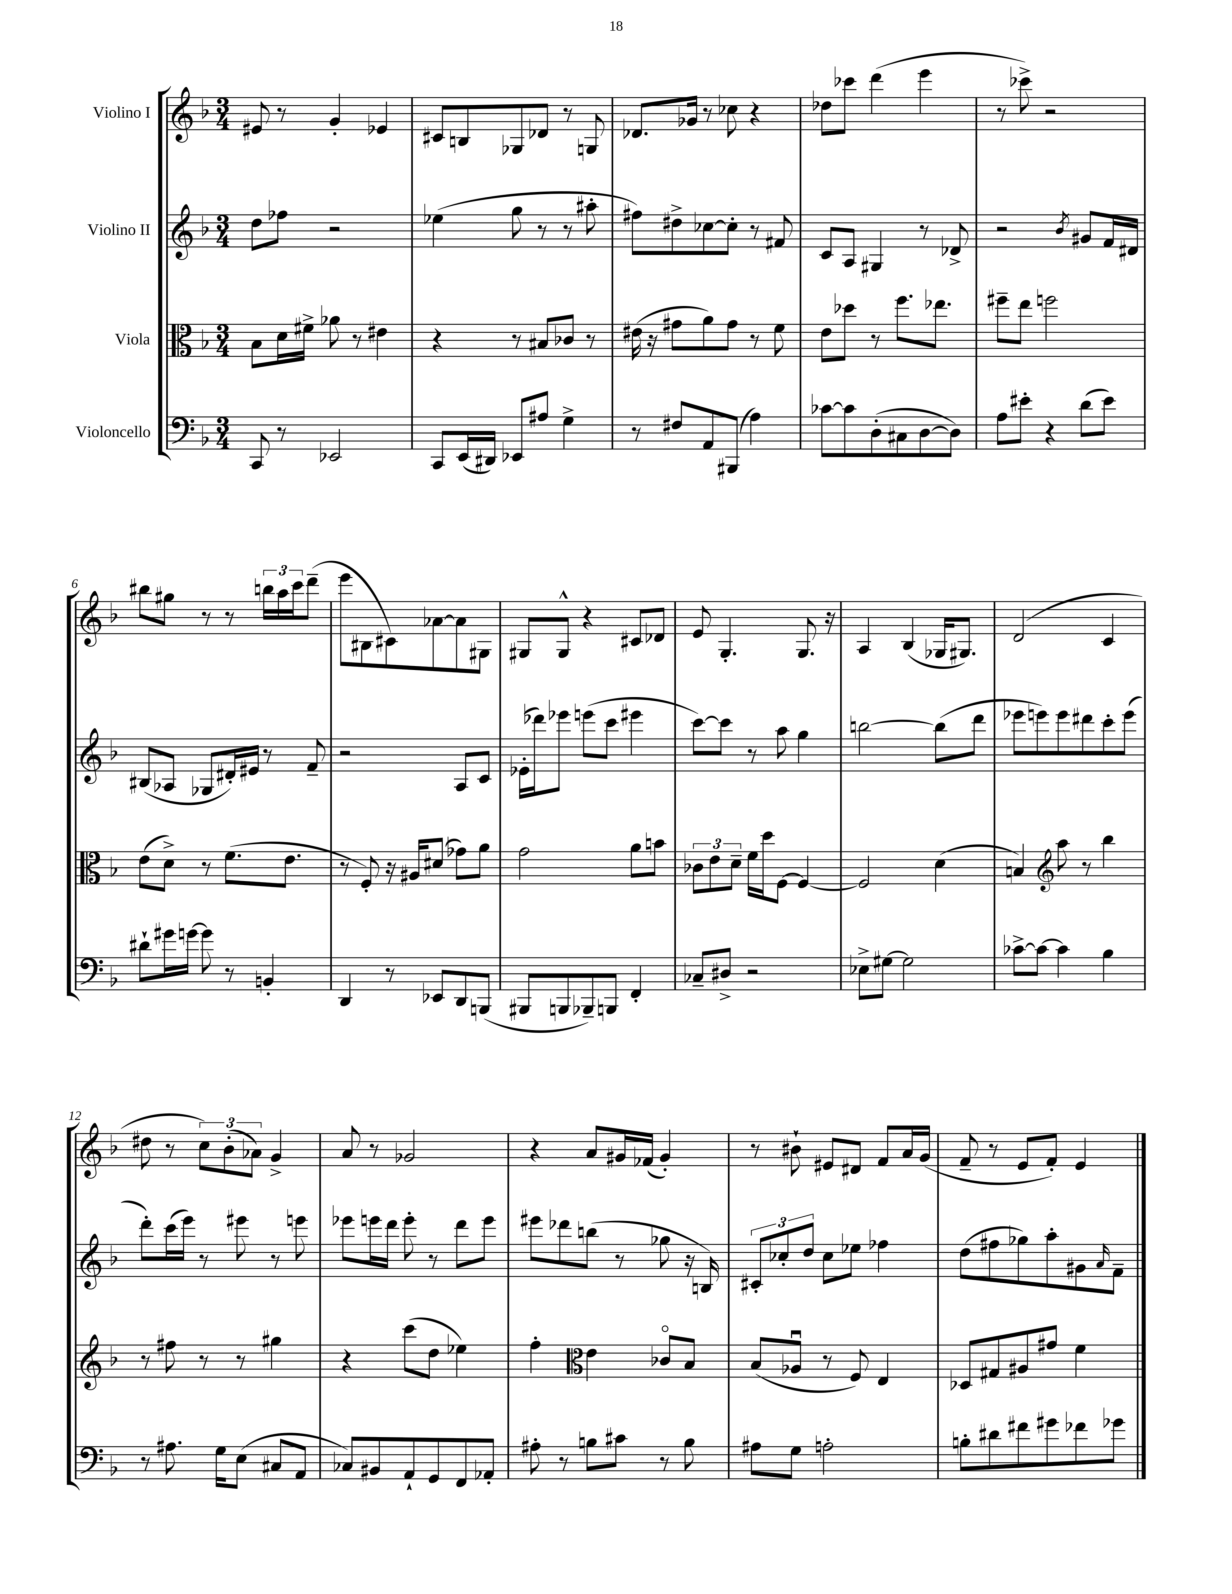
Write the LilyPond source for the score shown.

<<
\new StaffGroup <<
\new Staff = "s0" \with { instrumentName = "Violino I" } {
    \clef treble \key f \major \numericTimeSignature \time 3/4
    eis'8 r8 g'4-. ees'4 |
    cis'8 b8 ges8 des'8 r8 g8 |
    des'8. ges'16 r8 ces''8 r4 |
    des''8 ces'''8 d'''4( e'''4 |
    r8 ces'''8->) r2 |
    bis''8 gis''8 r8 r8 \tuplet 3/2 { b''16 a''16 c'''16 } d'''8--( |
    e'''8 bis8 cis'8) aes'8~ aes'8 gis8 |
    gis8 gis8-^ r4 cis'8 des'8 |
    e'8 g4.-. g8. r16 |
    a4 bes4( ges16 gis8.) |
    d'2( c'4 |
    dis''8 r8 \tuplet 3/2 { c''8) bes'8-.( aes'8) } g'4-> |
    a'8 r8 ges'2 |
    r4 a'8 gis'16 fes'16( gis'4-.) |
    r8 bis'8-! eis'8 dis'8 f'8 a'16 g'16( |
    f'8-- r8 e'8 f'8-.) e'4 \bar "|." |
}
\new Staff = "s1" \with { instrumentName = "Violino II" } {
    \clef treble \key f \major \numericTimeSignature \time 3/4
    d''8 fes''8 r2 |
    ees''4( g''8 r8 r8 ais''8-. |
    fis''8) dis''8-> ces''8~ ces''8-. r8 fis'8 |
    c'8 a8 gis4 r8 des'8-> |
    r2 \acciaccatura { bes'8 } gis'8 f'16 dis'16 |
    bis8( aes8 ges8 dis'16-.) eis'16 r8 f'8-- |
    r2 a8 c'8 |
    ees'16-.( des'''16) ees'''8 e'''8( c'''8 eis'''4 |
    c'''8~) c'''8 r8 a''8 g''4 |
    b''2~ b''8( d'''8 |
    ees'''8 e'''8) e'''8 dis'''8 c'''8-. e'''8( |
    d'''8-.) c'''16( e'''16) r8 eis'''8 r8 e'''8 |
    ees'''8 e'''16 d'''16 e'''8-. r8 d'''8 e'''8 |
    eis'''8 des'''8 b''8( r8 ges''8 r16 b16) |
    \tuplet 3/2 { cis'8-. ces''8-. d''8 } ces''8 ees''8 fes''4 |
    d''8( fis''8 ges''8) a''8-. gis'8 \grace { a'16 } f'8-- \bar "|." |
}
\new Staff = "s2" \with { instrumentName = "Viola" } {
    \clef alto \key f \major \numericTimeSignature \time 3/4
    bes8 d'16 fis'16-> aes'8 r8 eis'4 |
    r4 r8 bis8 ces'8 r8 |
    eis'16( r16 gis'8 a'8) gis'8 r8 f'8 |
    e'8 des''8 r8 f''8. ees''8. |
    fis''8-- e''8 f''2 |
    e'8( d'8->) r8 f'8.( e'8. |
    r8 f8-.) r16 ais16 dis'8( ges'8) a'8 |
    g'2 a'8 b'8 |
    \tuplet 3/2 { ces'8 e'8 d'8-- } f'16 d''16 f8~ f4~ |
    f2 d'4( |
    b4) \clef treble a''8 r8 bes''4 |
    r8 fis''8 r8 r8 gis''4 |
    r4 c'''8( d''8 ees''4) |
    f''4-. \clef alto e'4 ces'8\flageolet bes8 |
    bes8( aes8\downbow r8 f8) e4 |
    des8 gis8 ais8 gis'8 f'4 \bar "|." |
}
\new Staff = "s3" \with { instrumentName = "Violoncello" } {
    \clef bass \key f \major \numericTimeSignature \time 3/4
    c,8 r8 ees,2 |
    c,8 e,16( dis,16) ees,8 ais8 g4-> |
    r8 fis8 a,8 bis,,8( a4) |
    ces'8~ ces'8 d8-.( cis8 d8~ d8) |
    a8 eis'8-. r4 d'8( eis'8) |
    dis'8-! gis'16 g'16~ g'8 r8 b,4-. |
    d,4 r8 ees,8 d,8 b,,8( |
    bis,,8 b,,8 bes,,8--) b,,8 f,4-. |
    ces8-- dis8-> r2 |
    ees8-> gis8~ gis2 |
    ces'8~-> ces'8~ ces'4 bes4 |
    r8 ais8. g16 e8( cis8 a,8 |
    ces8) bis,8 a,8-! g,8 f,8 aes,8-. |
    ais8-. r8 b8 cis'8 r8 b8 |
    ais8 g8 a2-. |
    b8-. dis'8 fis'8 gis'8 fes'8 ges'8 \bar "|." |
}
>>
>>
